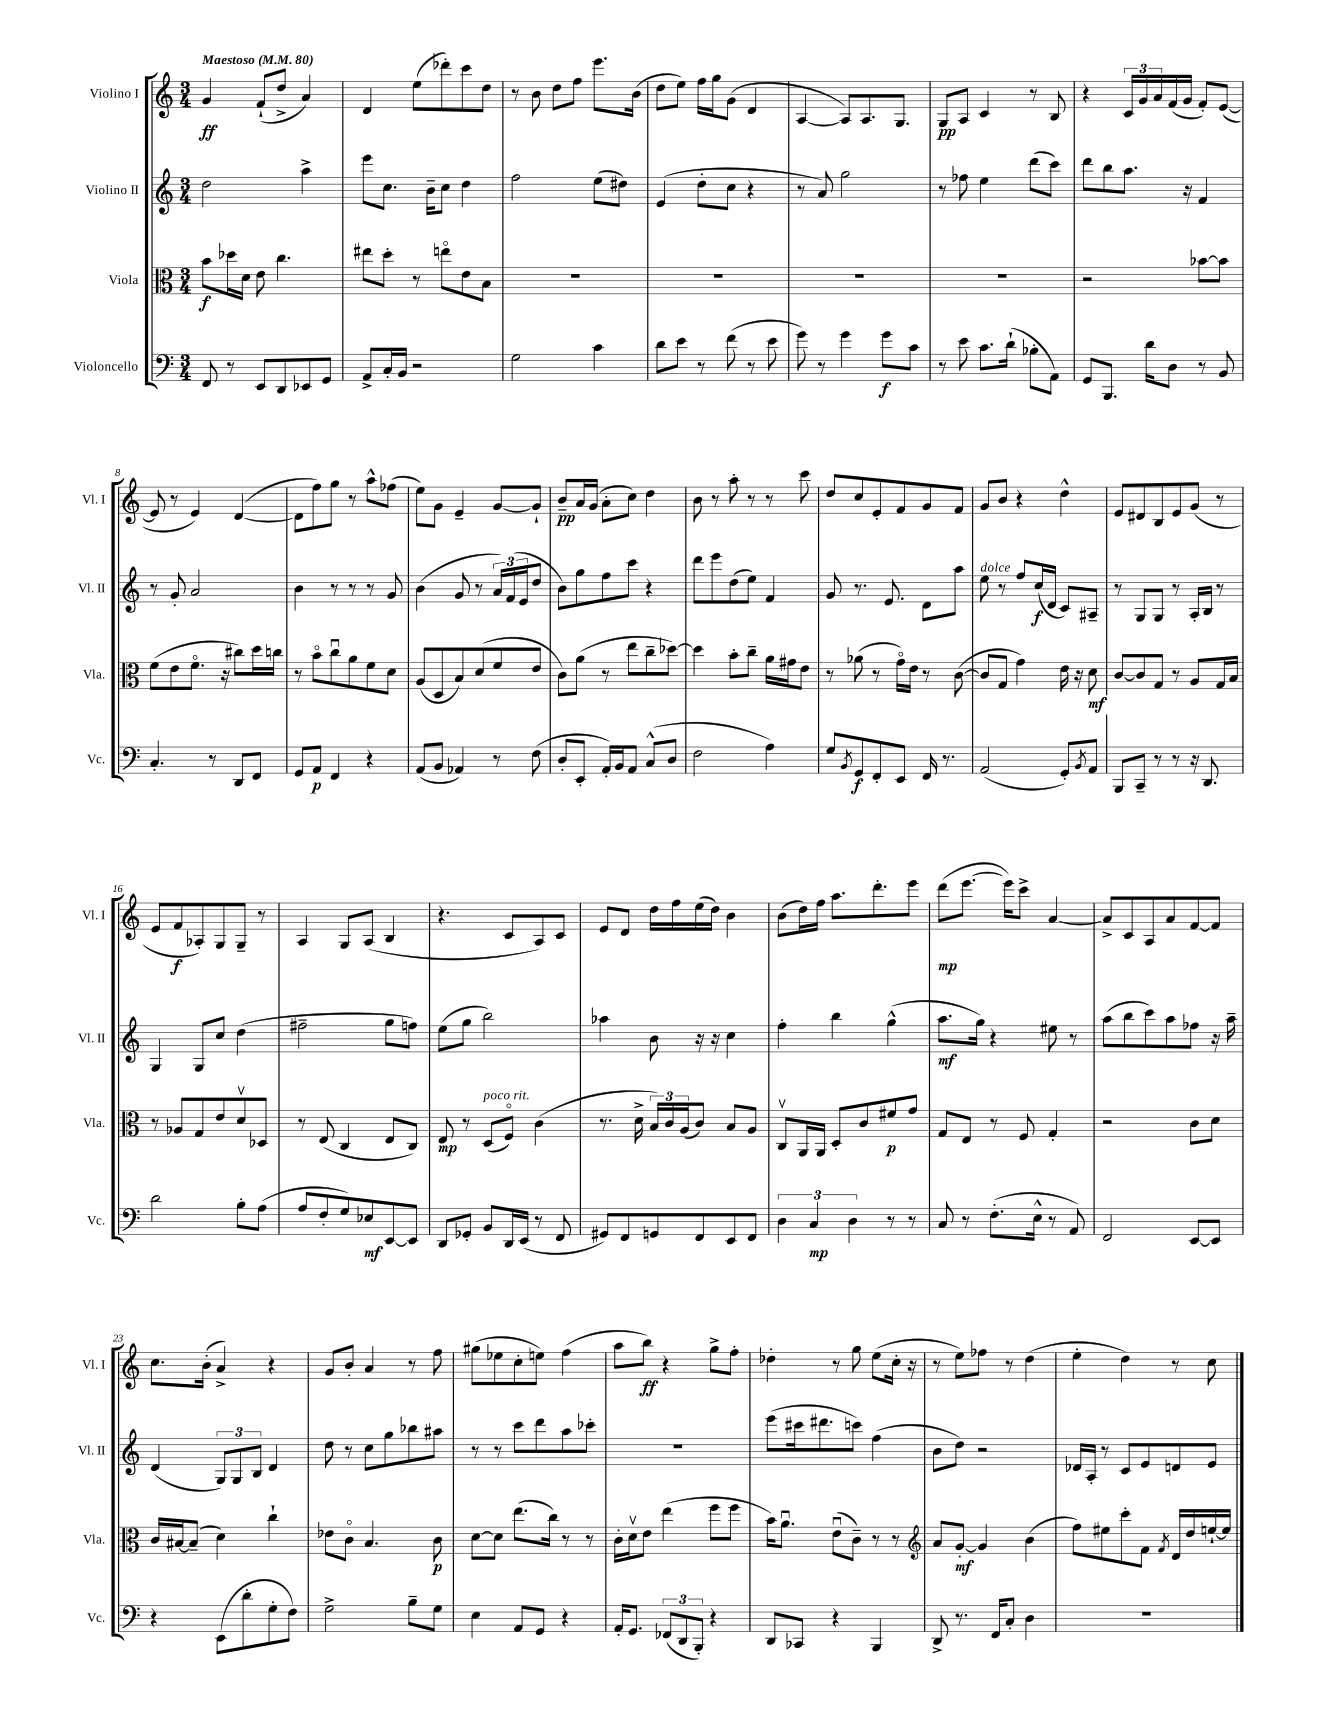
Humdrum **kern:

**kern	**kern	**kern	**kern
*staff4	*staff3	*staff2	*staff1
*clefF4	*clefC3	*clefG2	*clefG2
*k[]	*k[]	*k[]	*k[]
*M3/4	*M3/4	*M3/4	*M3/4
*MM80	*MM80	*MM80	*MM80
8FF	8b	2dd	4g
8r	16dd-	.	.
.	16d	.	.
8EE	8e	.	(8f`
8DD	4.cc	.	8dd^
8EE-	.	4aa^	4a)
8GG	.	.	.
=	=	=	=
8AA^	8ee#	8eee	4d
16C'	8dd'	8.cc	.
16BB	.	.	.
2r	8r	.	(8ee
.	.	16b~	.
.	8eeo	8cc	8ddd-')
.	8e	4dd	8ccc
.	8B	.	8dd
=	=	=	=
2G	2.r	2ff	8r
.	.	.	8b
.	.	.	8dd
.	.	.	8ff
4c	.	(8ee	8.eee
.	.	8dd#)	.
.	.	.	(16b
=	=	=	=
8d	2.r	(4e	8dd
8e	.	.	8ee)
8r	.	8dd'	16ff
.	.	.	16gg
(8f	.	8cc	(8g
8r	.	4r	4d
8e	.	.	.
=	=	=	=
8g)	2.r	8r	[4A
8r	.	8a)	.
4g	.	2gg	8A])
.	.	.	8.A
8g	.	.	.
.	.	.	8.G
8c	.	.	.
=	=	=	=
8r	2.r	8r	8G
8e	.	8ff-	8A
8.c	.	4ee	4c
(16d`	.	.	.
8B-'	.	(8ddd	8r
8AA)	.	8ccc)	8B
=	=	=	=
8GG	2r	8ddd	4r
8.BBB	.	8bb	.
.	.	8.aa	24c
.	.	.	24g
16d	.	.	.
.	.	.	24a
8D	.	.	(16f
.	.	16r	16g
8r	[8b-	4f	8f')
8BB	8b-]	.	([8e
=	=	=	=
4.C'	(8f	8r	8e]
.	8e	8g'	8r
.	8.fo	2a	4e)
8r	.	.	.
.	16r	.	.
8DD	8cc#)	.	([4d
8FF	16dd	.	.
.	16cc	.	.
=	=	=	=
8GG	8r	4b	8d]
8AA	8bo	.	8ff)
4FF	8ccu	8r	8gg
.	8a	8r	8r
4r	8f	8r	8aa^^
.	8d	8g	(8ff-
=	=	=	=
(8AA	(8A	(4b	8ee)
8BB	8D	.	8g
4AA-)	8B)	8g	4e~
.	(8d	8r	.
8r	8f	24a)	[8g
.	.	(24f	.
.	.	24e	.
(8F	8e	8dd	8g`]
=	=	=	=
8D'	8c)	8b)	8b~
8EE'	(8a	8gg	16a
.	.	.	(16g
16AA')	8r	8ff	8a'
16BB	.	.	.
8AA	8ee	8ccc	8cc)
(8C^^	8cc~	4r	4dd
8D	[8dd-)	.	.
=	=	=	=
2F	4dd-]	8ddd	8b
.	.	8eee	8r
.	8b'	(8dd	8aa'
.	8cc~	8ee)	8r
4A)	16a	4f	8r
.	16g#	.	.
.	8e	.	8ccc
=	=	=	=
8G	8r	8g	8dd
8qBB	.	.	.
8GG	(8a-	8.r	8cc
8FF'	8r	.	8e'
.	.	8.e	.
8EE	16go)	.	8f
.	16e	.	.
16FF	8r	8d	8g
8.r	.	.	.
.	([8c	8aa	8f
=	=	=	=
(2AA	8c]	8ee	8g
.	8G	8r	8b
.	4g)	8ff	4r
.	.	(16cc	.
.	.	16d	.
8GG')	16e	8c)	4dd^^
.	16r	.	.
8qBB	.	.	.
8AA	8d	8A#~	.
=	=	=	=
8BBB	[8c	8r	8e
8CC~	8c]	8G	8d#
8r	8G	8G	8B
8r	8r	8r	8e
16r	8A	16A'	(8g
8.DD	.	16B	.
.	16G	8r	8r
.	16B	.	.
=	=	=	=
2d	8r	4G	8e
.	8A-	.	8f
.	8G	8G	8A-')
.	8e	8cc	8G
8B'	8dv	(4dd	8G~
(8A	8D-	.	8r
=	=	=	=
8A	8r	2ff#~	4A
8F'	(8E	.	.
8G)	4C	.	8G
8E-	.	.	(8A
[8EE	8E	8gg	4B
8EE]	8C)	8ff)	.
=	=	=	=
8DD	8E	(8ee	4.r
8GG-'	8r	8gg	.
8BB	(8D	2bb)	.
16DD	8Fo)	.	8c
(16EE	.	.	.
8r	(4c	.	8A)
8FF	.	.	8c
=	=	=	=
8GG#)	8.r	4aa-	8e
8FF	.	.	8d
.	16d^	.	.
8GG	24B)	8b	16dd
.	24c	.	.
.	.	.	16ff
.	(24A	.	.
8FF	8c)	16r	(16ee
.	.	16r	16dd)
8EE	8B	4cc	4b
8FF	8A	.	.
=	=	=	=
6D	8Cv	4ff'	(8b
.	16AA	.	16dd)
6C	.	.	.
.	16AA	.	16ff
.	8D'	4bb	8.aa
6D	.	.	.
.	8c	.	.
.	.	.	8.ddd'
8r	8f#	(4gg^^	.
8r	8g	.	8eee
=	=	=	=
8C	8G	8.aa	(8ddd
8r	8E	.	[8.eee
.	.	16gg)	.
(8.F'	8r	4r	.
.	.	.	16eee])
.	8F	.	8ccc^
16E^^	.	.	.
8r	4G'	8ee#	[4a
8AA)	.	8r	.
=	=	=	=
2FF	2r	(8aa	8a^]
.	.	8bb	8c
.	.	8ccc)	8A
.	.	8aa	8a
[8EE	8c	8ff-	[8f
8EE]	8d	16r	8f]
.	.	16aa~	.
=	=	=	=
4r	16c	(4d	8.cc
.	[16B#	.	.
.	(8B#~]	.	.
.	.	.	(16b'
(8EE	4d)	12G)	4a^)
.	.	12G	.
8d'	.	.	.
.	.	12B	.
8G'	4cc`	4d	4r
8F)	.	.	.
=	=	=	=
2G^	8e-	8dd	8g
.	8co	8r	8b'
.	4.B	8cc	4a
.	.	8gg	.
8B~	.	8bb-	8r
8G	8c	8aa#	8ff
=	=	=	=
4E	[8d	8r	(8gg#
.	8d]	8r	8ee-
8AA	(8.ee	8ccc	8cc'
8GG	.	8ddd	8ee)
.	16cc)	.	.
4r	8r	8aa	(4ff
.	8r	8ccc-'	.
=	=	=	=
16AA'	16c'	2.r	8aa
8.GG	16dv	.	.
.	8e	.	8bb)
(12FF-	(4ee	.	4r
12DD	.	.	.
12BBB')	.	.	.
4r	8ff	.	8gg^
.	8ff	.	8ff'
=	=	=	=
8DD	16b)	(8eee	4dd-'
.	8.au	.	.
8CC-	.	16ccc#	.
.	.	8.ddd#	.
4r	(8eu	.	8r
.	8c~)	8ccc)	8gg
4BBB	8r	(4ff	(8ee
.	8r	.	16cc'
.	.	.	16r
=	=	=	=
*	*clefG2	*	*
8DD^	8a	8b	8r
8.r	[8g'	8dd)	8ee)
.	4g]	2r	8ff-
16FF	.	.	.
8C'	.	.	8r
4D	(4b	.	(4dd
=	=	=	=
2.r	8ff)	16d-	4ee'
.	.	16A'	.
.	8ee#	8r	.
.	8ccc'	8c	4dd)
.	8f	8e	.
.	8qf	.	.
.	16d	8d	8r
.	16dd	.	.
.	[16ee`	8e	8cc
.	16ee]	.	.
==	==	==	==
*-	*-	*-	*-
